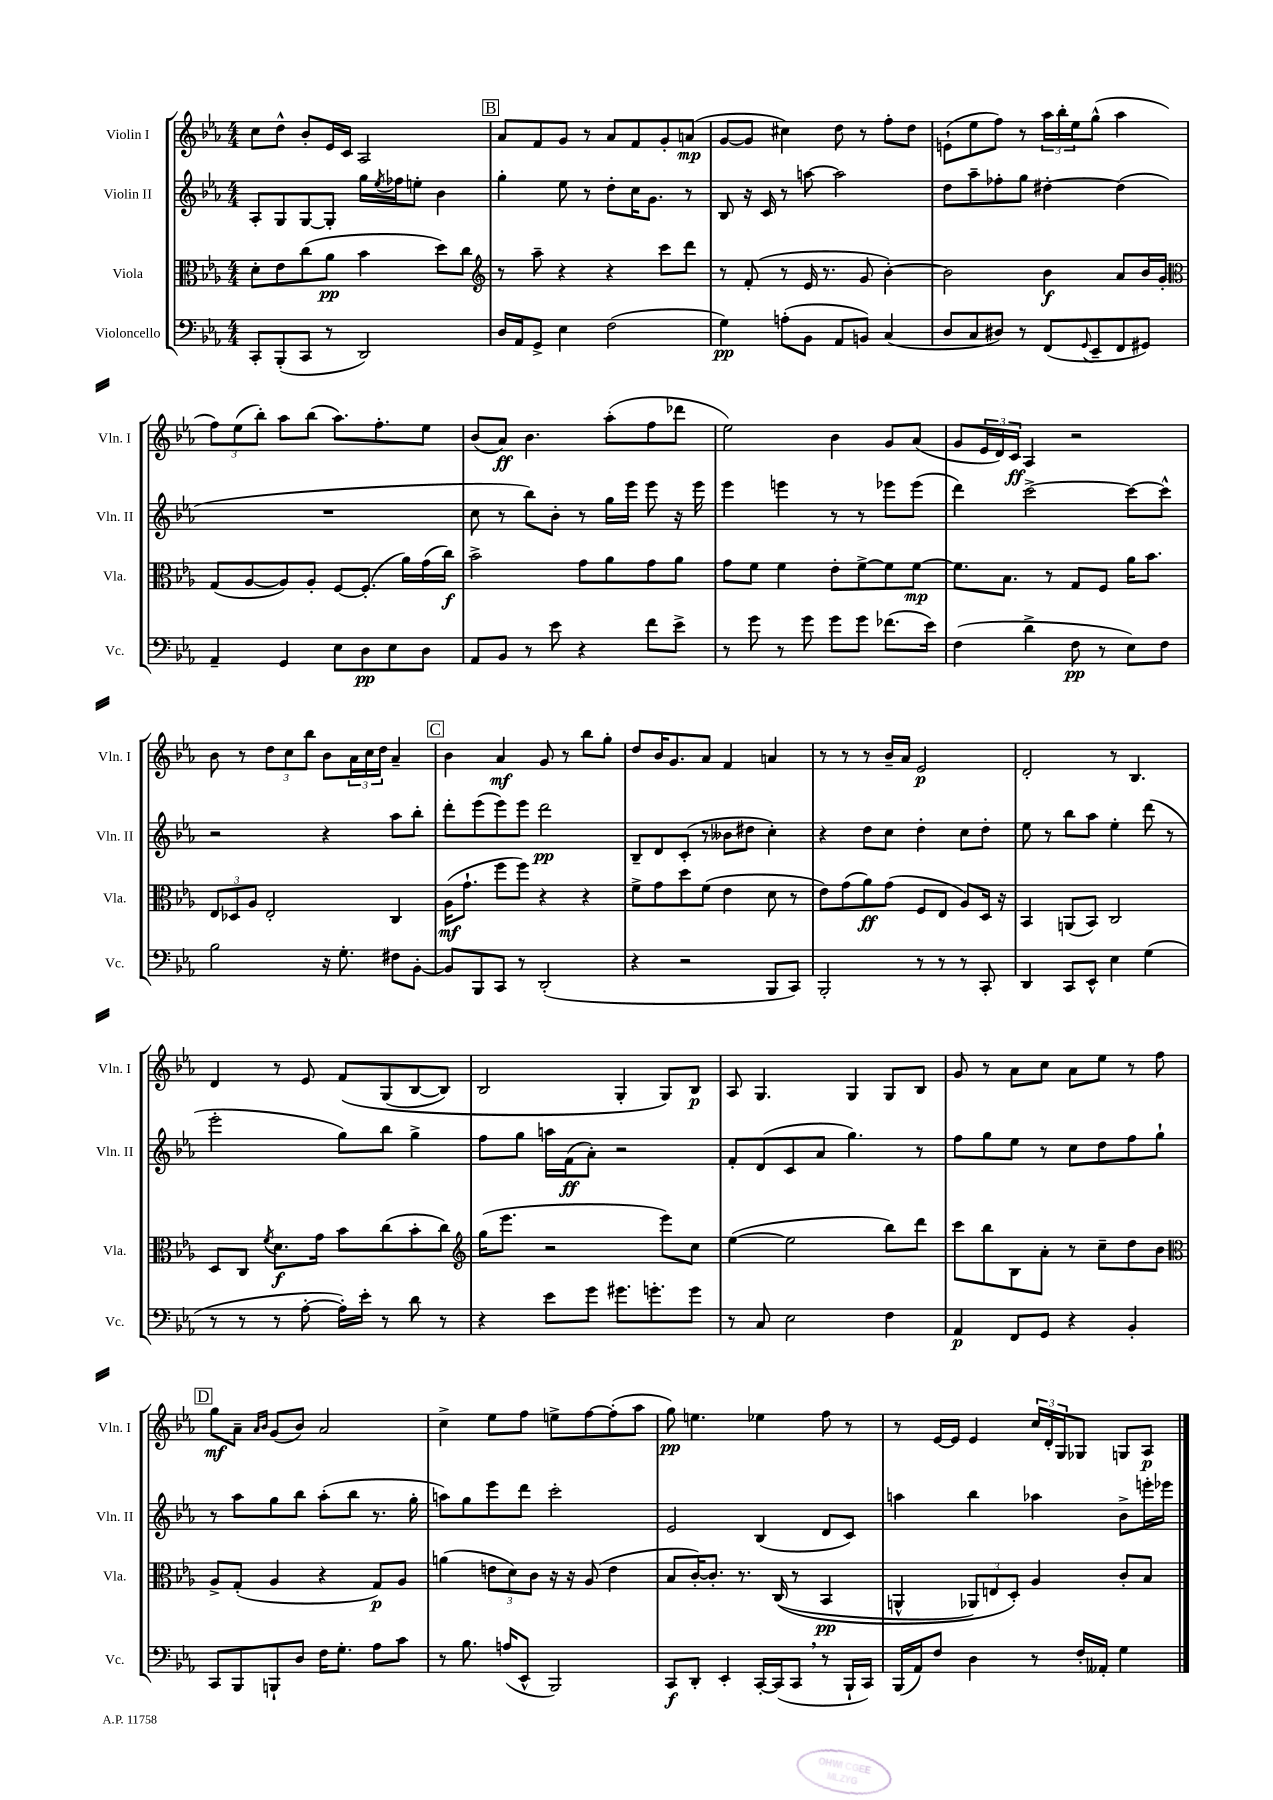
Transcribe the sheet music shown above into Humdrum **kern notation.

**kern	**dynam	**kern	**dynam	**kern	**dynam	**kern	**dynam
*part4	*part4	*part3	*part3	*part2	*part2	*part1	*part1
*staff4	*staff4	*staff3	*staff3	*staff2	*staff2	*staff1	*staff1
*I"Violoncello	*	*I"Viola	*	*I"Violin II	*	*I"Violin I	*
*I'Vc.	*	*I'Vla.	*	*I'Vln. II	*	*I'Vln. I	*
*clefF4	*	*clefC3	*	*clefG2	*	*clefG2	*
*k[b-e-a-]	*	*k[b-e-a-]	*	*k[b-e-a-]	*	*k[b-e-a-]	*
*M4/4	*	*M4/4	*	*M4/4	*	*M4/4	*
=11	=11	=11	=11	=11	=11	=11	=11
8CC'/L	.	8d'\L	.	8A-'/L	.	8cc\L	.
(8BBB-'/	.	8e-\	.	8G/	.	8dd^^\J	.
8CC/J	.	(8cc\	.	[8G/	.	8b-'/L	.
8r	.	8a-\J	pp	8G'/J]	.	16e-/L	.
.	.	.	.	.	.	16c/JJ	.
2DD/)	.	4b-\	.	16gg\LL	.	2A-/	.
.	.	.	.	8qee-/	.	.	.
.	.	.	.	16ff-X\J	.	.	.
.	.	.	.	8een'\J	.	.	.
.	.	8dd\L)	.	4b-\	.	.	.
.	.	8cc\J	.	.	.	.	.
!!LO:REH:place=s1:t=B
=12	=12	=12	=12	=12	=12	=12	=12
*	*	*clefG2	*	*	*	*	*
16D/LL	.	8r	.	4gg'\	.	8a-/L	.
16AA-/J	.	.	.	.	.	.	.
8GG^/J	.	8aa-~\	.	.	.	8f/	.
4E-\	.	4r	.	8ee-\	.	8g/J	.
.	.	.	.	8r	.	8r	.
(2F\	.	4r	.	8dd'\L	.	8a-/L	.
.	.	.	.	16cc\K	.	8f/	.
.	.	.	.	8.g\J	.	.	.
.	.	8ccc\L	.	.	.	8g'/	.
.	.	8ddd\J	.	8r	.	(8an/J	mp
=13	=13	=13	=13	=13	=13	=13	=13
4G\)	pp	8r	.	8B-/	.	[8g/L	.
.	.	(8f'/	.	16r	.	8g/J]	.
.	.	.	.	16c/	.	.	.
(8An'\L	.	8r	.	8r	.	4cc#X\)	.
8BB-\J	.	16e-/	.	[8aan\	.	.	.
.	.	8.r	.	.	.	.	.
8AA-/L	.	.	.	2aa\]	.	8dd\	.
8BBn/J)	.	8g/	.	.	.	8r	.
(4C/	.	[4b-'\)	.	.	.	8ff'\L	.
.	.	.	.	.	.	8dd\J	.
=14	=14	=14	=14	=14	=14	=14	=14
8D/L	.	2b-\]	.	8dd\L	.	(8en`\L	.
8C/	.	.	.	8aa-~\	.	8ee-\	.
8D#X/J)	.	.	.	8ff-X'\	.	8ff\J)	.
8r	.	.	.	8gg\J	.	8r	.
(8FF/L	.	4b-\	f	[4dd#X'\	.	24aa-\LL	.
.	.	.	.	.	.	24bb-'\	.
.	.	.	.	.	.	24ee-\J	.
8qqGG/	.	.	.	.	.	.	.
8EE-~/	.	.	.	.	.	(8gg^^\J	.
8FF/	.	8a-/L	.	(4dd#\]	.	4aa-\	.
8GG#X/J)	.	16b-/L	.	.	.	.	.
.	.	16g'/JJ	.	.	.	.	.
!!LO:LB:g=z
=15	=15	=15	=15	=15	=15	=15	=15
*	*	*clefC3	*	*	*	*	*
4AA-~/	.	(8G/L	.	1r	.	12ff\L)	.
.	.	.	.	.	.	(12ee-\	.
.	.	[8A-/	.	.	.	.	.
.	.	.	.	.	.	12bb-'\J)	.
4GG/	.	8A-/])	.	.	.	8aa-\L	.
.	.	8A-'/J	.	.	.	(8bb-\J	.
8E-\L	.	[8F/L	.	.	.	8.aa-\L)	.
8D\	pp	(8.F'/J]	.	.	.	.	.
.	.	.	.	.	.	8.ff'\	.
8E-\	.	.	.	.	.	.	.
.	.	16a-\LL)	.	.	.	.	.
8D\J	.	(16g\	.	.	.	8ee-\J	.
.	.	16cc\JJ)	f	.	.	.	.
=16	=16	=16	=16	=16	=16	=16	=16
8AA-/L	.	2b-^\	.	8cc\	.	(8b-/L	.
8BB-/J	.	.	.	8r	.	8a-/J)	ff
8r	.	.	.	8bb-\L)	.	4.b-\	.
8e-\	.	.	.	8b-'\J	.	.	.
4r	.	8g\L	.	8r	.	.	.
.	.	8a-\	.	16gg\LL	.	(8aa-'\L	.
.	.	.	.	16eee-\JJ	.	.	.
8f\L	.	8g\	.	8eee-\	.	8ff\	.
8e-^\J	.	8a-\J	.	16r	.	8ddd-X\J	.
.	.	.	.	16eee-\	.	.	.
=17	=17	=17	=17	=17	=17	=17	=17
8r	.	8g\L	.	4eee-\	.	2ee-\)	.
8g\	.	8f\J	.	.	.	.	.
8r	.	4f\	.	4eeen\	.	.	.
8g\	.	.	.	.	.	.	.
8g\L	.	8e-'\L	.	8r	.	4b-\	.
8g\J	.	[8f^\	.	8r	.	.	.
(8.f-X\L	.	8f\]	.	8eee-X\L	.	8g/L	.
.	.	[8f\J	mp	(8eee-\J	.	(8a-/J	.
16e-\Jk)	.	.	.	.	.	.	.
=18	=18	=18	=18	=18	=18	=18	=18
(4F\	.	8.f\L]	.	4ddd\)	.	8g/L	.
.	.	.	.	.	.	24e-/L	.
.	.	.	.	.	.	24d/)	.
.	.	8.B-\J	.	.	.	.	.
.	.	.	.	.	.	24c/JJ	ff
4d^\	.	.	.	[2ccc^\	.	4A-/	.
.	.	8r	.	.	.	.	.
8F\	pp	8G/L	.	.	.	2r	.
8r	.	8F/J	.	.	.	.	.
8E-\L)	.	16a-\KL	.	8ccc\L_	.	.	.
.	.	8.b-\J	.	.	.	.	.
8F\J	.	.	.	8ccc^^\J]	.	.	.
!!LO:LB:g=z
=19	=19	=19	=19	=19	=19	=19	=19
2B-\	.	12E-/L	.	2r	.	8b-\	.
.	.	12D-X/	.	.	.	.	.
.	.	.	.	.	.	8r	.
.	.	12A-/J	.	.	.	.	.
.	.	2E-'/	.	.	.	12dd\L	.
.	.	.	.	.	.	12cc\	.
.	.	.	.	.	.	12bb-\J	.
16r	.	.	.	4r	.	8b-\L	.
8.G'\	.	.	.	.	.	.	.
.	.	.	.	.	.	24a-\L	.
.	.	.	.	.	.	24cc\	.
.	.	.	.	.	.	24dd\JJ	.
8F#X\L	.	4C/	.	8aa-\L	.	4a-~/	.
[8BB-'\J	.	.	.	8bb-'\J	.	.	.
!!LO:REH:place=s1:t=C
=20	=20	=20	=20	=20	=20	=20	=20
8BB-/L]	.	(16A-\KL	mf	8ddd'\L	.	4b-\	.
.	.	8.g`\J	.	.	.	.	.
8BBB-/	.	.	.	(8eee-\	.	.	.
8CC/J	.	8ff\L	.	8eee-\)	.	4a-/	mf
8r	.	8ff\J)	.	8eee-\J	.	.	.
(2DD'/	.	4r	.	2ddd\	pp	8g/	.
.	.	.	.	.	.	8r	.
.	.	4r	.	.	.	8bb-\L	.
.	.	.	.	.	.	8gg'\J	.
=21	=21	=21	=21	=21	=21	=21	=21
4r	.	8f^\L	.	8B-~/L	.	8dd/L	.
.	.	8g\	.	8d/	.	16b-/K	.
.	.	.	.	.	.	8.g/	.
2r	.	8dd\	.	(8c'/J	.	.	.
.	.	(8f\J	.	8r	.	8a-/J	.
.	.	4e-\	.	8b--X\L	.	4f/	.
.	.	.	.	8dd#X\J	.	.	.
8BBB-/L	.	8d\	.	4cc'\)	.	4an/	.
8CC/J)	.	8r	.	.	.	.	.
=22	=22	=22	=22	=22	=22	=22	=22
2BBB-'/	.	8e-\L)	.	4r	.	8r	.
.	.	(8g\	.	.	.	8r	.
.	.	8a-\)	ff	8dd\L	.	8r	.
.	.	(8g\J	.	8cc\J	.	16b-~/LL	.
.	.	.	.	.	.	16a-/JJ	.
8r	.	8F/L	.	4dd'\	.	2e-/	p
8r	.	8E-/J	.	.	.	.	.
8r	.	8A-/L)	.	8cc\L	.	.	.
8CC'/	.	16D/Jk	.	8dd'\J	.	.	.
.	.	16r	.	.	.	.	.
=23	=23	=23	=23	=23	=23	=23	=23
4DD/	.	4BB-/	.	8ee-\	.	2d'/	.
.	.	.	.	8r	.	.	.
8CC/L	.	(8AAn/L	.	8bb-\L	.	.	.
8EE-^^/J	.	8BB-/J)	.	8aa-\J	.	.	.
4E-\	.	2C/	.	4ee-'\	.	8r	.
.	.	.	.	.	.	4.B-/	.
(4G\	.	.	.	(8ddd\	.	.	.
.	.	.	.	8r	.	.	.
!!LO:LB:g=z
=24	=24	=24	=24	=24	=24	=24	=24
8r	.	8D/L	.	2eee-'\	.	4d/	.
8r	.	8C/J	.	.	.	.	.
.	.	8qf/	.	.	.	.	.
8r	.	8.d\L	f	.	.	8r	.
[8A-'\	.	.	.	.	.	8e-/	.
.	.	16g\Jk	.	.	.	.	.
16A-'\LL])	.	8b-\L	.	8gg\L)	.	(8f/L	.
16e-'\JJ	.	.	.	.	.	.	.
8r	.	(8cc\	.	8bb-\J	.	(8G/	.
8d\	.	8b-'\	.	4gg^\	.	[8B-/	.
8r	.	8cc\J)	.	.	.	8B-/J])	.
=25	=25	=25	=25	=25	=25	=25	=25
*	*	*clefG2	*	*	*	*	*
4r	.	(16gg\KL	.	8ff\L	.	2B-/	.
.	.	8.eee-\J	.	.	.	.	.
.	.	.	.	8gg\J	.	.	.
8e-\L	.	2r	.	16aan\LL	.	.	.
.	.	.	.	(16f\J	ff	.	.
8g\J	.	.	.	8a-'\J)	.	.	.
8.g#X\L	.	.	.	2r	.	4G'/	.
8.gn'\	.	.	.	.	.	.	.
.	.	8eee-\L)	.	.	.	8G/L)	.
8g\J	.	8cc\J	.	.	.	8B-/J	p
=26	=26	=26	=26	=26	=26	=26	=26
8r	.	([4ee-\	.	8f'/L	.	8A-/	.
8C/	.	.	.	(8d/	.	4.G/	.
2E-\	.	2ee-\]	.	8c/	.	.	.
.	.	.	.	8a-/J	.	.	.
.	.	.	.	4.gg\)	.	4G/	.
4F\	.	8bb-\L)	.	.	.	8G/L	.
.	.	8ddd\J	.	8r	.	8B-/J	.
=27	=27	=27	=27	=27	=27	=27	=27
4AA-/	p	8ccc\L	.	8ff\L	.	8g/	.
.	.	8bb-\	.	8gg\	.	8r	.
8FF/L	.	8B-\	.	8ee-\J	.	8a-\L	.
8GG/J	.	8a-'\J	.	8r	.	8cc\J	.
4r	.	8r	.	8cc\L	.	8a-\L	.
.	.	8cc~\L	.	8dd\	.	8ee-\J	.
4BB-'/	.	8dd\	.	8ff\	.	8r	.
.	.	8b-\J	.	8gg`\J	.	8ff\	.
!!LO:LB:g=z
!!LO:REH:place=s1:t=D
=28	=28	=28	=28	=28	=28	=28	=28
*	*	*clefC3	*	*	*	*	*
8CC/L	.	8A-^/L	.	8r	.	8gg\L	mf
8BBB-/	.	(8G'/J	.	8aa-\L	.	8a-~\J	.
.	.	.	.	.	.	16qqa-/LL	.
.	.	.	.	.	.	16qqb-/JJ	.
8BBBn`/	.	4A-/	.	8gg\	.	(8g/L	.
8D/J	.	.	.	8bb-\J	.	8b-/J)	.
16F\KL	.	4r	.	(8aa-'\L	.	2a-/	.
8.G'\J	.	.	.	.	.	.	.
.	.	.	.	8bb-\J	.	.	.
8A-\L	.	8G/L)	p	8.r	.	.	.
8c\J	.	8A-/J	.	.	.	.	.
.	.	.	.	16gg'\	.	.	.
=29	=29	=29	=29	=29	=29	=29	=29
8r	.	(4an\	.	8aan\L)	.	4cc^\	.
8.B-\	.	.	.	8gg\	.	.	.
.	.	12en\L	.	8eee-\	.	8ee-\L	.
(16An/KL	.	.	.	.	.	.	.
.	.	12d\)	.	.	.	.	.
8EE-^^/J	.	.	.	8ddd\J	.	8ff\J	.
.	.	12c\J	.	.	.	.	.
2BBB-/)	.	16r	.	2ccc'\	.	8een^\L	.
.	.	16r	.	.	.	.	.
.	.	(8A-/	.	.	.	[8ff\	.
.	.	4e\	.	.	.	(8ff'\]	.
.	.	.	.	.	.	8aa-\J	.
=30	=30	=30	=30	=30	=30	=30	=30
8CC/L	f	8B-/L	.	2e-/	.	8gg\)	pp
8DD'/J	.	[16c'/K)	.	.	.	4.een\	.
.	.	8.c'/J]	.	.	.	.	.
4EE-'/	.	.	.	.	.	.	.
.	.	8.r	.	.	.	.	.
[16CC'/LL	.	.	.	(4B-/	.	4ee-X\	.
(16CC/J]	.	((16C/	.	.	.	.	.
8CC,/J	.	8r	.	.	.	.	.
8r	.	4BB-/	pp	8d/L	.	8ff\	.
16BBB-`/LL	.	.	.	8c/J)	.	8r	.
16CC/JJ)	.	.	.	.	.	.	.
=31	=31	=31	=31	=31	=31	=31	=31
(16BBB-/LL	.	4AAn^^/	.	4aan\	.	8r	.
16AA-/J)	.	.	.	.	.	.	.
8F/J	.	.	.	.	.	[16e-/LL	.
.	.	.	.	.	.	16e-/JJ]	.
4D\	.	12AA-X/L)	.	4bb-\	.	4e-/	.
.	.	12En/	.	.	.	.	.
.	.	12D'/J)	.	.	.	.	.
8r	.	4A-/	.	4aa-X\	.	24cc/LL	.
.	.	.	.	.	.	24d'/	.
.	.	.	.	.	.	24G/J	.
16F'/LL	.	.	.	.	.	8G-X/J	.
16AA--X'/JJ	.	.	.	.	.	.	.
4G\	.	8c'/L	.	8b-^\L	.	8Gn/L	.
.	.	8B-/J	.	16eeen'\L	.	8A-/J	p
.	.	.	.	16eee-X\JJ	.	.	.
==	==	==	==	==	==	==	==
*-	*-	*-	*-	*-	*-	*-	*-
